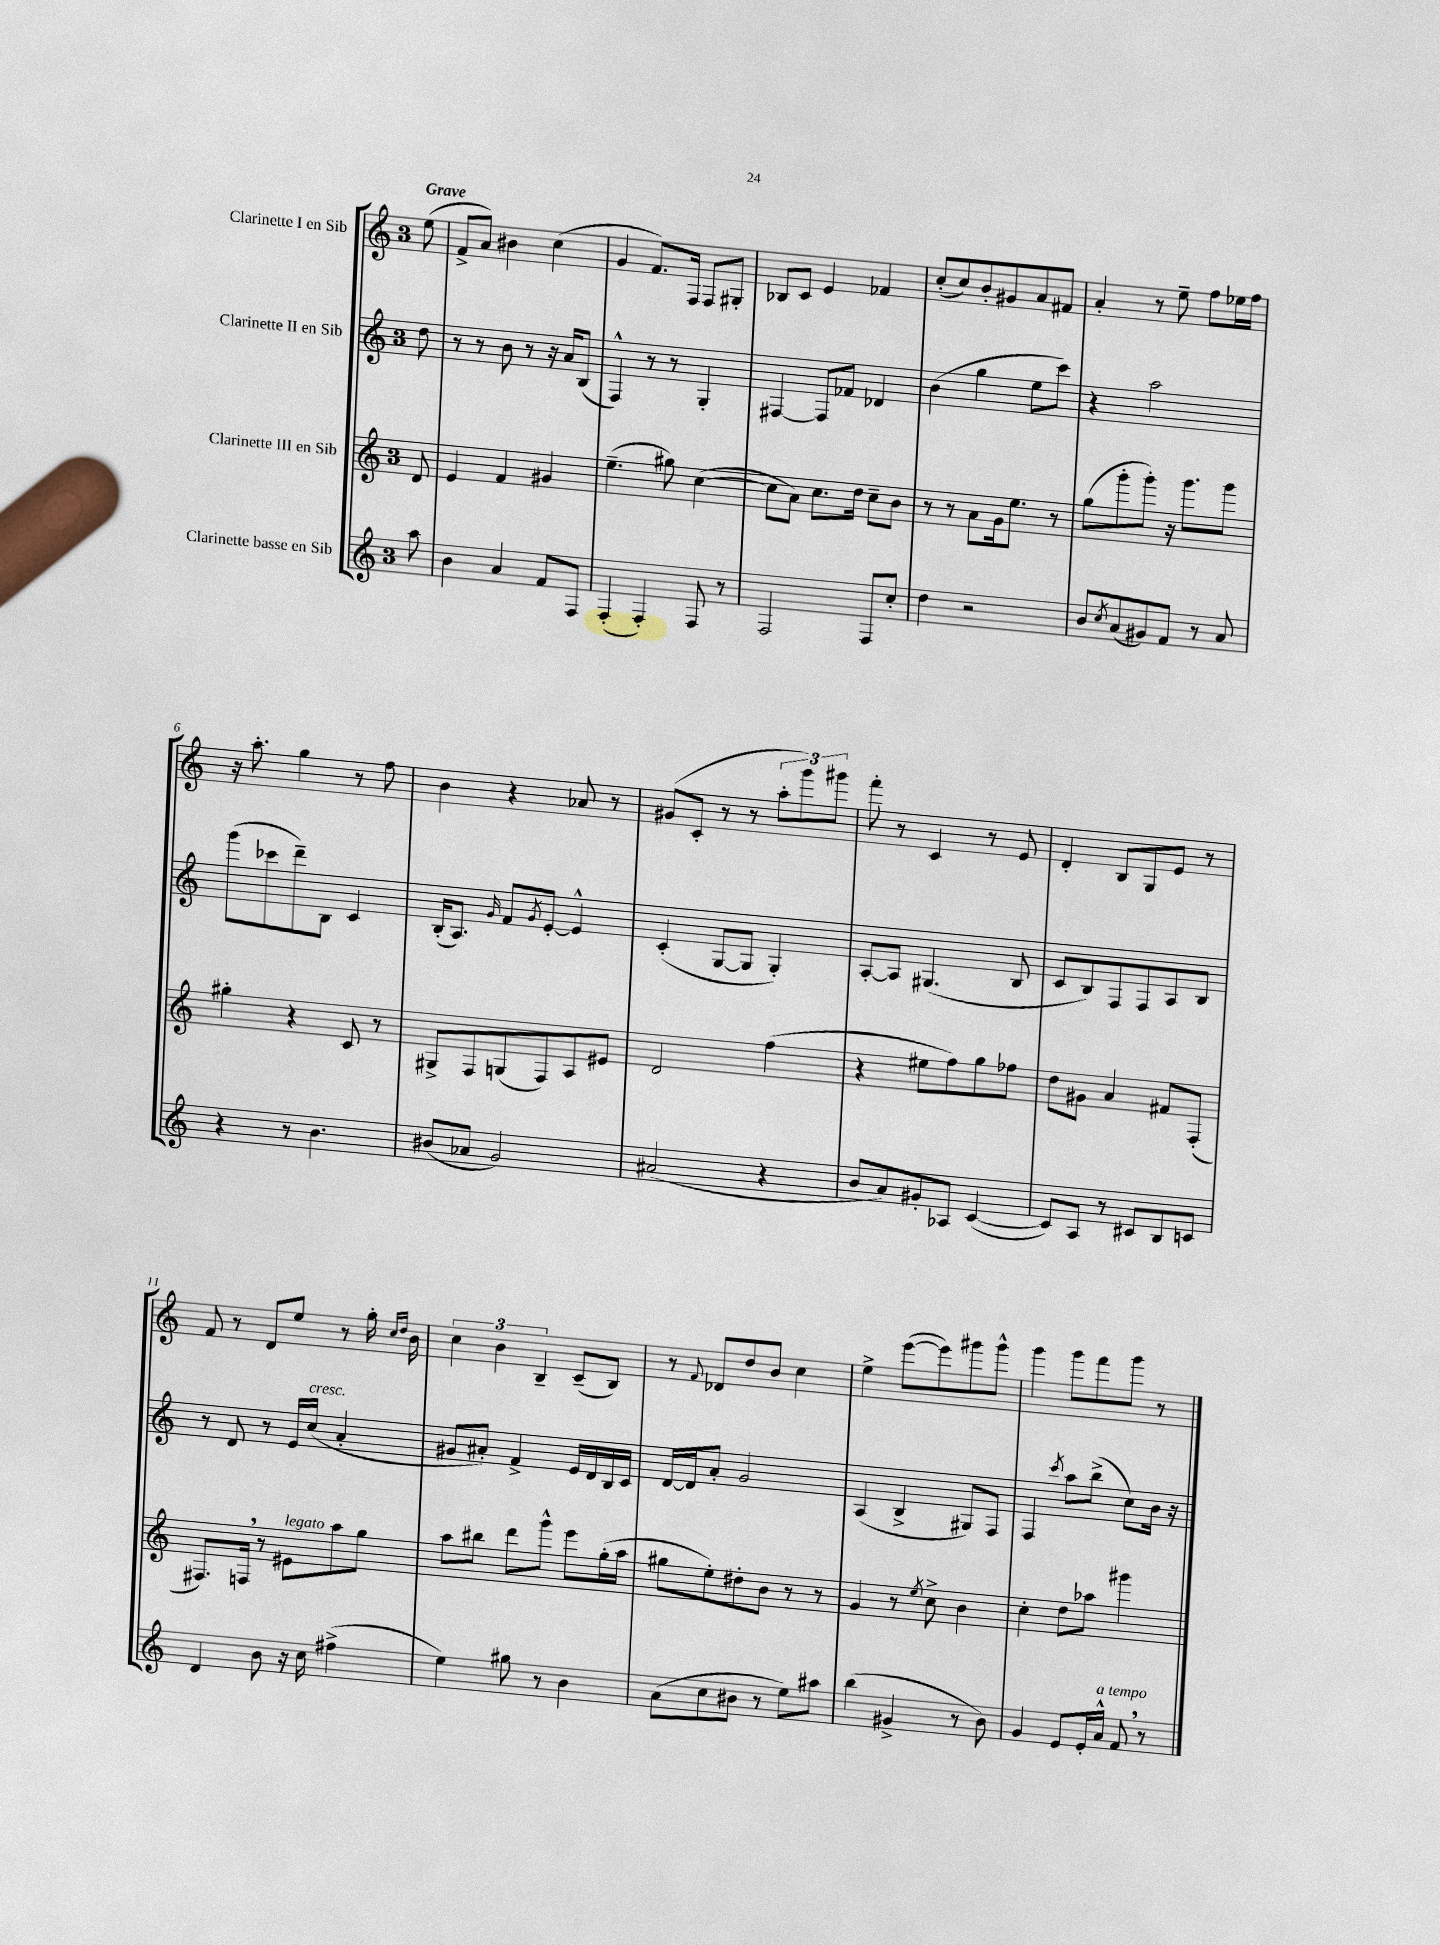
<<
\new StaffGroup <<
\new Staff = "s0" \with { instrumentName = "Clarinette I en Sib" } {
    \clef treble \key c \major \once \override Staff.TimeSignature.style = #'single-digit \time 3/4 \partial 8 \tempo "Grave"
    e''8( |
    f'8-> a'8) bis'4 c''4( |
    g'4 f'8.) f16 f8 gis8-. |
    bes8 c'8 e'4 fes'4 |
    c''8-.( c''8) b'8-. gis'8 a'8 fis'8 |
    a'4-. r8 e''8-- f''8 ees''16 f''16 |
    r16 a''8.-. g''4 r8 f''8 |
    b'4 r4 aes'8 r8 |
    gis'8( c'8-. r8 r8 \tuplet 3/2 { a''8-. g'''8) gis'''8 } |
    f'''8-. r8 c'4 r8 e'8 |
    d'4-. b8 g8 e'8 r8 |
    f'8 r8 d'8 e''8 r8 g''16-. \grace { c''16 d''16 } b'16 |
    \tuplet 3/2 { c''4 b'4 b4-- } c'8--( b8) |
    r8 \appoggiatura { f'8 } des'8 d''8 b'8 c''4 |
    e''4-> e'''8~( e'''8) gis'''8 gis'''8-^ |
    g'''4 g'''8 f'''8 g'''8 r8 \bar "|." |
}
\new Staff = "s1" \with { instrumentName = "Clarinette II en Sib" } {
    \clef treble \key c \major \once \override Staff.TimeSignature.style = #'single-digit \time 3/4 \partial 8
    d''8 |
    r8 r8 b'8 r8 r16 a'16 b8( |
    f4-^) r8 r8 g4-. |
    fis4~ fis8 fes'8 des'4 |
    b'4( g''4 e''8 c'''8) |
    r4 a''2 |
    g'''8( ces'''8 d'''8--) b8 c'4 |
    b16-.( a8.) \grace { g'16 } f'8 \acciaccatura { g'8 } e'8~-. e'4-^ |
    c'4-.( g8~ g8 g4-.) |
    a8~-. a8 gis4.( b8 |
    c'8 b8) f8 f8 a8 b8 |
    r8 d'8 r8 e'16 c''16^\markup { \italic "cresc." }( a'4-. |
    gis'8 ais'8-.) f'4-> e'16 d'16 b16 c'16 |
    d'16~ d'16 a'8-. g'2 |
    a4( b4-> gis8) f8 |
    f4 \acciaccatura { c'''8 } a''8 b''8->( c''8) b'16 r16 \bar "|." |
}
\new Staff = "s2" \with { instrumentName = "Clarinette III en Sib" } {
    \clef treble \key c \major \once \override Staff.TimeSignature.style = #'single-digit \time 3/4 \partial 8
    d'8 |
    e'4 f'4 gis'4 |
    e''4.--( gis''8) c''4~( |
    c''8 a'8) c''8. d''16 c''8-- b'8 |
    r8 r8 a'8 g'16 e''8. r8 |
    g''8( g'''8-. g'''8-.) r16 g'''8. g'''8 |
    gis''4-. r4 c'8 r8 |
    gis8-> f8 g8( f8) a8 eis'8 |
    d'2 f''4( |
    r4 eis''8 f''8) g''8 fes''8 |
    d''8 gis'8 a'4 fis'8 f8-.( |
    fis8.) f16 \breathe r8 eis'8^\markup { \italic "legato" } a''8 g''8 |
    a''8 bis''8 d'''8 g'''8-^ e'''8 g''16-.( a''16 |
    gis''8 e''8-.) dis''8-. b'8 r8 r8 |
    g'4 r8 \acciaccatura { e''8 } c''8-> b'4 |
    c''4-. d''8 aes''8 gis'''4 \bar "|." |
}
\new Staff = "s3" \with { instrumentName = "Clarinette basse en Sib" } {
    \clef treble \key c \major \once \override Staff.TimeSignature.style = #'single-digit \time 3/4 \partial 8
    a''8 |
    b'4 a'4 f'8 f8 |
    f4-.( f4-.) f8 r8 |
    f2 f8 c''8-. |
    d''4 r2 |
    b'8 \acciaccatura { c''8 } a'8( gis'8) f'8 r8 a'8 |
    r4 r8 b'4. |
    bis'8( aes'8 g'2) |
    ais'2( r4 |
    b'8 a'8) gis'8-. aes8 c'4~( |
    c'8) a8 r8 cis'8 b8 c'8 |
    d'4 b'8 r16 c''16 fis''4->( |
    e''4) gis''8 r8 b'4 |
    a'8( c''8 bis'8 r8 e''8) ais''8 |
    b''4( gis'4-> r8 b'8) |
    g'4 e'8 e'16-. a'16-^^\markup { \italic "a tempo" } f'8 \breathe r8 \bar "|." |
}
>>
>>
